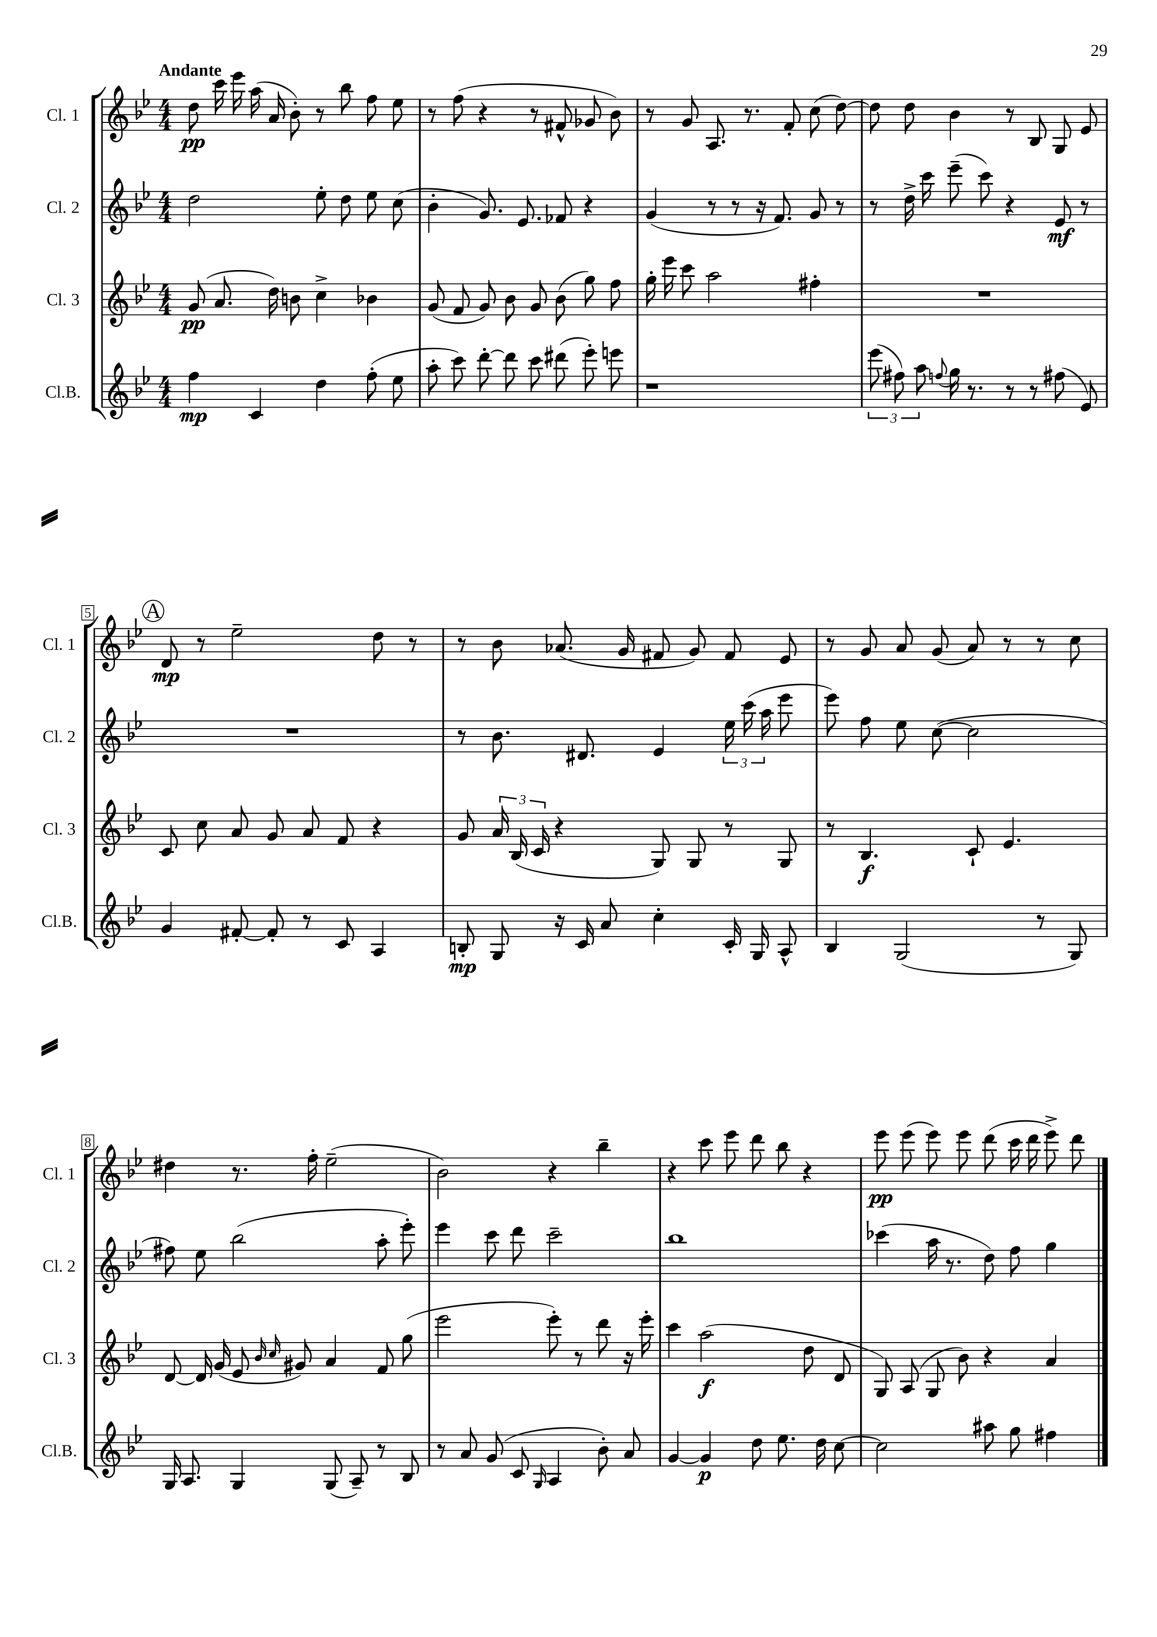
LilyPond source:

<<
\new StaffGroup <<
\new Staff = "s0" \with { instrumentName = "Cl. 1" shortInstrumentName = "Cl. 1" } {
    \clef treble \key bes \major \numericTimeSignature \time 4/4 \tempo "Andante"
    \autoBeamOff d''8\pp c'''16 ees'''16 a''16( a'16 bes'8-.) r8 bes''8 f''8 ees''8 |
    r8 f''8( r4 r8 fis'8-^ ges'8 bes'8) |
    r8 g'8 a8. r8. f'8-. c''8( d''8~) |
    d''8 d''8 bes'4 r8 bes8 g8 ees'8 |
    \mark \markup { \circle "A" } d'8\mp r8 ees''2-- d''8 r8 |
    r8 bes'8 aes'8.( g'16 fis'8 g'8) fis'8 ees'8 |
    r8 g'8 a'8 g'8( a'8) r8 r8 c''8 |
    dis''4 r8. f''16-. ees''2--( |
    bes'2) r4 bes''4-- |
    r4 c'''8 ees'''8 d'''8 bes''8 r4 |
    ees'''8\pp ees'''8( ees'''8) ees'''8 d'''8( c'''16 d'''16 ees'''8->) d'''8 \bar "|." |
}
\new Staff = "s1" \with { instrumentName = "Cl. 2" shortInstrumentName = "Cl. 2" } {
    \clef treble \key bes \major \numericTimeSignature \time 4/4
    \autoBeamOff d''2 ees''8-. d''8 ees''8 c''8( |
    bes'4-. g'8.) ees'8. fes'8 r4 |
    g'4( r8 r8 r16 f'8.) g'8 r8 |
    r8 d''16-> c'''16 ees'''8--( c'''8) r4 ees'8\mf r8 |
    \mark \markup { \circle "A" } R1 |
    r8 bes'8. dis'8. ees'4 \tuplet 3/2 { ees''16 c'''16( a''16 } ees'''8 |
    ees'''8) f''8 ees''8 c''8~( c''2 |
    fis''8) ees''8 bes''2( a''8-. ees'''8-.) |
    ees'''4 c'''8 d'''8 c'''2-- |
    bes''1 |
    ces'''4( a''16 r8. d''8) f''8 g''4 \bar "|." |
}
\new Staff = "s2" \with { instrumentName = "Cl. 3" shortInstrumentName = "Cl. 3" } {
    \clef treble \key bes \major \numericTimeSignature \time 4/4
    \autoBeamOff g'8\pp( a'8. d''16) b'8 c''4-> bes'4 |
    g'8( f'8 g'8) bes'8 g'8 bes'8( g''8) f''8 |
    g''16-. ees'''16 c'''8 a''2 fis''4-. |
    R1 |
    \mark \markup { \circle "A" } c'8 c''8 a'8 g'8 a'8 f'8 r4 |
    g'8 \tuplet 3/2 { a'16 bes16( c'16 } r4 g8) g8 r8 g8 |
    r8 bes4.\f c'8-! ees'4. |
    d'8~ d'16 g'16( ees'8 \grace { bes'16 c''16 } gis'8) a'4 f'8 g''8( |
    ees'''2 ees'''8-.) r8 d'''8 r16 ees'''16-. |
    c'''4 a''2\f( d''8 d'8 |
    g8) a8( g8 bes'8) r4 a'4 \bar "|." |
}
\new Staff = "s3" \with { instrumentName = "Cl.B." shortInstrumentName = "Cl.B." } {
    \clef treble \key bes \major \numericTimeSignature \time 4/4
    \autoBeamOff f''4\mp c'4 d''4 f''8-.( ees''8 |
    a''8-. c'''8) d'''8~-. d'''8 c'''8 dis'''8( ees'''8-.) e'''8 |
    r1 |
    \tuplet 3/2 { ees'''8( fis''8) a''8 } \appoggiatura { f''8 } g''16 r8. r8 r8 fis''8( ees'8) |
    \mark \markup { \circle "A" } g'4 fis'8~-. fis'8-. r8 c'8 a4 |
    b8-.\mp g8 r16 c'16 a'8 c''4-. c'16-. g16 a8-^ |
    bes4 g2( r8 g8) |
    g16 a8. g4 g8( a8--) r8 bes8 |
    r8 a'8 g'8( c'8 \grace { g16 } a4 bes'8-.) a'8 |
    g'4~ g'4\p d''8 ees''8. d''16 c''8~ |
    c''2 ais''8 g''8 fis''4 \bar "|." |
}
>>
>>
\layout { \context { \Score \override BarNumber.stencil = #(make-stencil-boxer 0.1 0.3 ly:text-interface::print) } }
